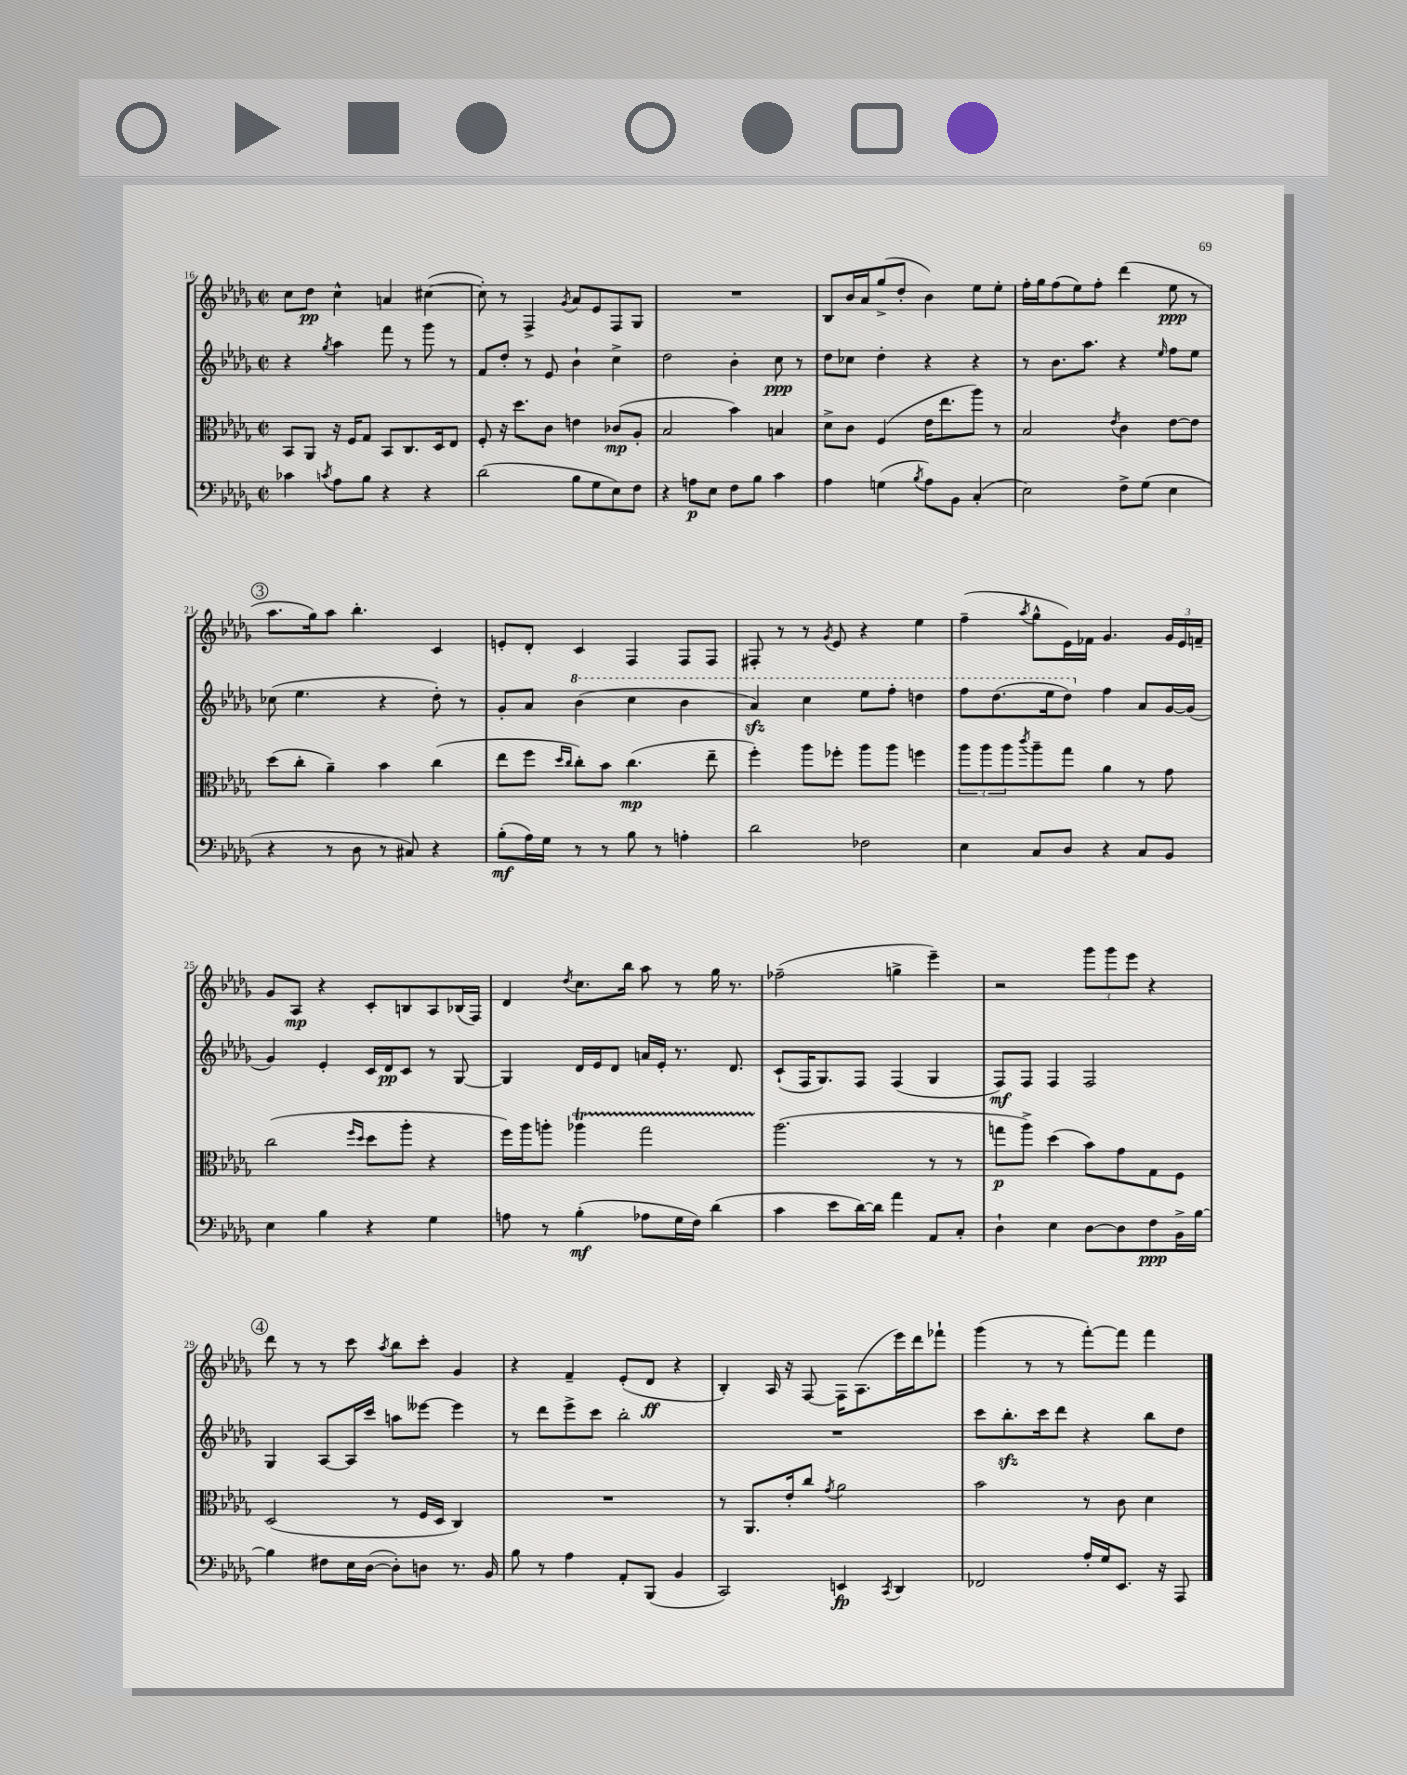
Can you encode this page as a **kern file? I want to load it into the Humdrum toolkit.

**kern	**kern	**kern	**kern
*staff4	*staff3	*staff2	*staff1
*clefF4	*clefC3	*clefG2	*clefG2
*k[b-e-a-d-g-]	*k[b-e-a-d-g-]	*k[b-e-a-d-g-]	*k[b-e-a-d-g-]
*M2/2	*M2/2	*M2/2	*M2/2
*met(c|)	*met(c|)	*met(c|)	*met(c|)
4c-\	8BB-/L	4r	8cc\L
.	8AA-/J	.	8dd-\J
8qc/	.	8qgg-/	.
8A-\L	16r	4aa-\	4cc^^\
.	16F/LK	.	.
8B-\J	8G-/J	.	.
4r	8BB-/L	8fff\	4a/
.	8.C/	8r	.
4r	.	8ggg-\	([4cc#\
.	16D-/k	.	.
.	8E-/J	8r	.
=	=	=	=
(2d-\	8F'/	8f/L	8cc#'\])
.	16r	8dd-'/J	8r
.	8.dd-\L	.	.
.	.	8r	4F^/
.	8c\J	8e-/	.
.	.	.	8qg-/
8B-\L	4e\	4b-`\	8a-/L
8G-\	.	.	8e-/
8E-\)	(8c-/L	4cc^\	8F/
8F\J	8A-'/J	.	8G-/J
=	=	=	=
4r	2B-/	2dd-\	1r
8A\L	.	.	.
8E-\J	.	.	.
8F\L	4b-\)	4b-'\	.
8B-\J	.	.	.
4c\	4B/	8cc\	.
.	.	8r	.
=	=	=	=
4A-\	8d-^\L	8dd-\L	8B-/L
.	8c\J	8cc-\J	16b-/L
.	.	.	16a-/J
(4G\	(4F/	4dd-'\	(8gg-^/
.	.	.	8dd-'/J
8qB-/	.	.	.
8A-\L)	16e-\LK	4r	4b-\)
.	8.ee-\	.	.
8BB-\J	.	.	.
(4C'/	8aa-\J)	4r	8ee-\L
.	8r	.	8ee-'\J
=	=	=	=
2E-\)	2B-/	8r	16ff'\LL
.	.	.	16gg-\J
.	.	8.b-\L	(8ff\
.	.	.	8ee-\)
.	.	8.aa-\J	.
.	.	.	8ff'\J
.	8qe-/	.	.
8F^\L	4c\	4r	(4ddd-\
(8G-\J	.	.	.
.	.	16qqee-/	.
4E-\	[8e-\L	8ff\L	8ee-\
.	8e-\]J	8ee-\J	8r
=	=	=	=
4r	(8dd-\L	(8cc-\	8.aa-\L
.	8cc'\J	4.ee-\	.
.	.	.	16gg-\k)
8r	4a-~\)	.	8aa-\J
8D-\	.	.	4.bb-'\
8r	4b-\	4r	.
8C#/)	.	.	.
4r	(4cc\	8dd-'\)	4c/
.	.	8r	.
=	=	=	=
(8B-'\L	8ee-\L	8g-'/L	8e'/L
16A-\L)	8ff\J	8a-/J	8d-'/J
16G-\JJ	.	.	.
.	16qqdd-/LL	.	.
.	16qqcc/JJ	.	.
8r	8cc'\L)	(4bb-\	4c/
8r	8b-\J	.	.
8B-\	(4.cc\	4ccc\	4F/
8r	.	.	.
4A'\	.	4bb-\	8F/L
.	8ee-~\	.	8F/J
=	=	=	=
2d-\	4ff'\)	4aa-/)	8F#'/
.	.	.	8r
.	8aa-\L	4ccc\	8r
.	.	.	8qg-/
.	8ff-'\J	.	8e-/
2F-\	8aa-\L	8eee-\L	4r
.	8aa-\J	8fff'\J	.
.	4ff\	4ddd\	4ee-\
=	=	=	=
4E-\	12aa-\L	8fff\L	(4ff~\
.	12aa-\	.	.
.	.	(8.ddd-\	.
.	12aa-\	.	.
.	8qccc/	.	8qaa-/
8C/L	8aa-~\	.	8gg-^^\L
.	.	16eee-\k	.
8D-/J	8gg-\J	8ddd-\J)	16e-\L)
.	.	.	16f-\JJ
4r	4a-\	4ff\	4.g-/
8C/L	8r	8a-/L	.
8BB-/J	8g-\	[16g-/L	24g-/LL
.	.	.	24e-/
.	.	(16g-/]JJ	.
.	.	.	24f~/JJ
=	=	=	=
4E-\	(2cc\	4g-/)	8g-/L
.	.	.	8A-/J
4B-\	.	4e-'/	4r
.	16qqff/LL	.	.
.	16qqdd-/JJ	.	.
4r	8dd-\L	16c/LL	8c'/L
.	.	16d-/J	.
.	8aa-'\J	8c/J	8B/
4G-\	4r	8r	8A-/
.	.	[8G-/	(16B-/L
.	.	.	16F/JJ)
=	=	=	=
8A\	16ff\LL)	4G-/]	4d-/
.	16aa-\J	.	.
8r	8aa'\J	.	.
.	.	.	8qdd-/
(4B-'\	4aa-\	16d-/LL	8.cc\L
.	.	16e-/J	.
.	.	8d-/J	.
.	.	.	16bb-\Jk
8A-\L	2gg-\	16a/LL	8aa-\
.	.	16e-'/JJ	.
16G-\L	.	8.r	8r
16F\JJ)	.	.	.
(4d-\	.	.	16gg-\
.	.	8.d-/	8.r
=	=	=	=
4c\	(2.aa-\	(8c`/L	(2ff-~\
.	.	16F/K	.
.	.	8.G-/)	.
8e-\L	.	.	.
[16d-\L)	.	8F/J	.
16d-\]JJ	.	.	.
4a-\	.	(4F/	4gg^\
8AA-/L	8r	4G-/	4eee-~\)
8C'/J	8r	.	.
=	=	=	=
4D-`\	8gg\L	8F/L)	2r
.	8aa-^\J)	8F/J	.
4E-\	(4dd-\	4F/	.
[8D-\L	8b-\L)	2F/	12ggg-\L
.	.	.	12ggg-\
8D-\]	8g-\	.	.
.	.	.	12eee-\J
8F\	8G-\	.	4r
16BB-^\L	8F\J	.	.
[16B-\JJ	.	.	.
=	=	=	=
4B-\]	(2D-/	4G-/	8ddd-\
.	.	.	8r
8F#\L	.	[8A-/L	8r
16E-\L	.	16A-/]L	8ccc\
([16D-\JJ	.	16ccc/JJ	.
.	.	.	8qaa-/
8D-'\]L)	8r	8aa\L	8bb-\L
8D\J	16F/LL	[8eee--\J	8ccc'\J
.	16D-/JJ	.	.
8.r	4C/)	4eee--\]	4g-/
16BB-/	.	.	.
=	=	=	=
8B-\	1r	8r	4r
8r	.	8ddd-\L	.
4A-\	.	8eee-^\	4f~/
.	.	8ccc\J	.
8AA-'/L	.	2bb-'\	(8e-'/L
(8BBB-/J	.	.	8d-/J
4BB-/	.	.	4r
=	=	=	=
2CC/)	8r	1r	4B-'/)
.	8.AA-/L	.	.
.	.	.	16A-/
.	16e-'/k	.	16r
.	8cc/J	.	[8F/
.	8qg-/	.	.
4EE/	2a-\	.	16F\]LK
.	.	.	(8.A-\
8qCC/	.	.	.
4DD-/	.	.	16eee-\L)
.	.	.	16ddd-\J
.	.	.	8fff-`\J
=	=	=	=
2FF-/	2b-\	8ccc\L	(4ggg-\
.	.	8.bb-'\	.
.	.	.	8r
.	.	16ccc\k	.
.	.	8ddd-\J	8r
16A-'/LL	8r	4r	[8fff'\L)
16G-/J	.	.	.
8.EE-/J	8c\	.	8fff\]J
.	4d-\	8bb-\L	4fff\
16r	.	.	.
8AAA-/	.	8dd-\J	.
==	==	==	==
*-	*-	*-	*-
